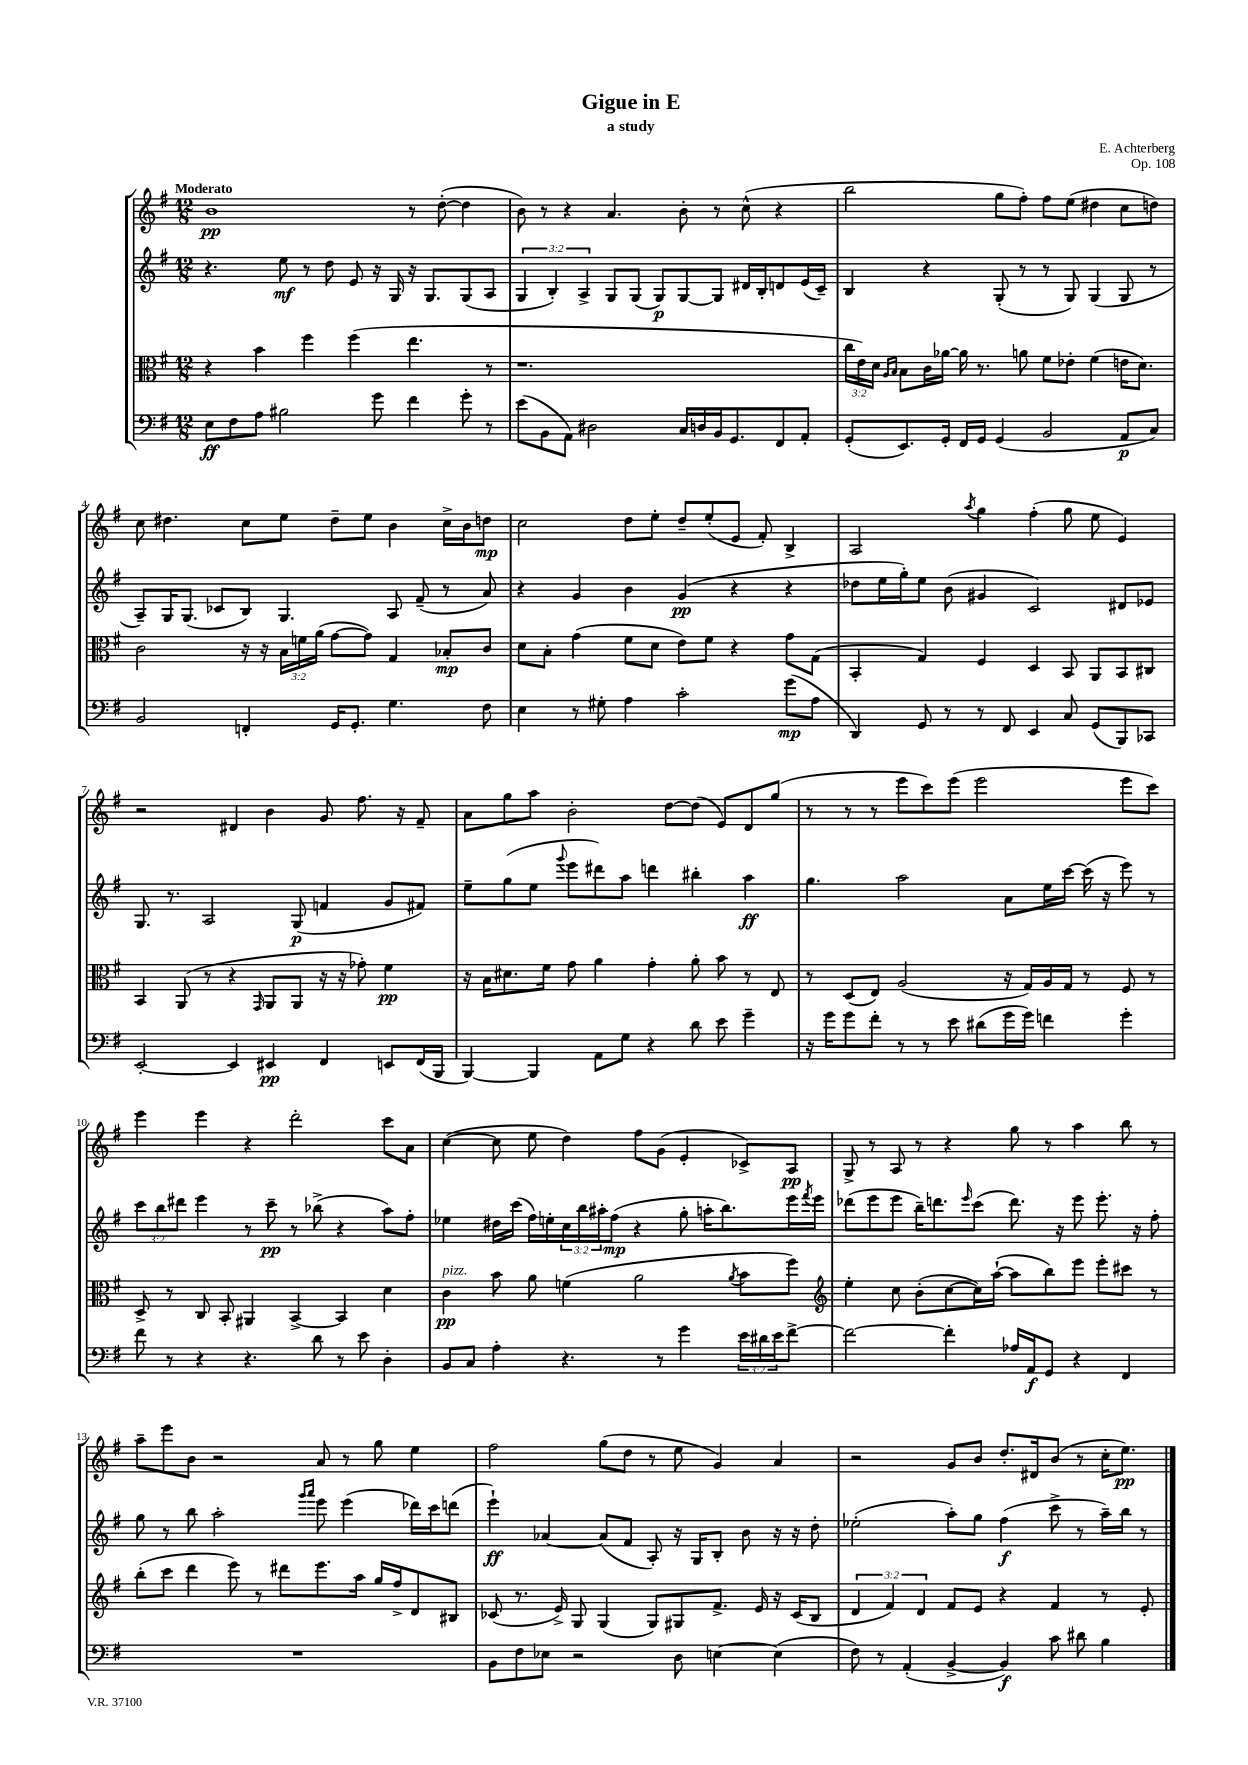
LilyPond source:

\header { title = "Gigue in E" composer = "E. Achterberg" subtitle = "a study" opus = "Op. 108" }
<<
\new StaffGroup <<
\new Staff = "s0" {
    \clef treble \key g \major \numericTimeSignature \time 12/8 \tempo "Moderato"
    b'1\pp r8 d''8~-.( d''4 |
    b'8) r8 r4 a'4. b'8-. r8 c''8-^( r4 |
    b''2 g''8 fis''8-.) fis''8 e''8( dis''4 c''8 d''8) |
    c''8 dis''4. c''8 e''8 dis''8-- e''8 b'4 c''16-> b'16 d''8\mp |
    c''2 d''8 e''8-. d''8-- e''8-.( e'8 fis'8-.) b4-> |
    a2 \acciaccatura { a''8 } g''4 fis''4-.( g''8 e''8 e'4) |
    r2 dis'4 b'4 g'8 fis''8. r16 fis'8-- |
    a'8 g''8 a''8 b'2-. d''8~ d''8( e'8) d'8 g''8( |
    r8 r8 r8 e'''8 c'''8) e'''8( e'''2 e'''8 c'''8) |
    e'''4 e'''4 r4 d'''2-. c'''8 a'8 |
    c''4~( c''8 e''8 d''4) fis''8 g'8( e'4-. ces'8->) a8\pp |
    g8-> r8 a8 r8 r4 g''8 r8 a''4 b''8 r8 |
    a''8-- e'''8 b'8 r2 a'8 r8 g''8 e''4 |
    fis''2 g''8( d''8 r8 e''8 g'4) a'4 |
    r2 g'8 b'8 d''8.-. dis'16 b'8( r8 c''16-. e''8.\pp) \bar "|." |
}
\new Staff = "s1" {
    \clef treble \key g \major \numericTimeSignature \time 12/8 \override Staff.TupletNumber.text = #tuplet-number::calc-fraction-text
    r4. e''8\mf r8 d''8 e'8 r16 g16 r16 g8. g8( a8 |
    \tuplet 3/2 { g4 b4-.) a4-> } g8 g8( g8\p) g8~ g8 dis'16 b16-. d'8 e'16( c'16--) |
    b4 r4 g8-.( r8 r8 g8) g4( g8 r8 |
    a8--) g16 g8.( ces'8 b8) g4. a8 fis'8--( r8 a'8) |
    r4 g'4 b'4 g'4\pp( r4 r4 |
    des''8 e''16 g''16-.) e''8 b'8( gis'4 c'2) dis'8 ees'8 |
    g8. r8. a2 g8\p( f'4 g'8 fis'8) |
    e''8-- g''8( e''8 \appoggiatura { g'''8 } e'''8 dis'''8) a''8 d'''4 bis''4-. a''4\ff |
    g''4. a''2 a'8 e''16 c'''16~ c'''16( r16 e'''8) r8 |
    \tuplet 3/2 { c'''8 b''8 dis'''8 } e'''4 r8 c'''8--\pp r8 bes''8->( r4 a''8) fis''8-. |
    ees''4 dis''16 c'''16( fis''16) e''16-. \tuplet 3/2 { c''16 b''16 ais''16-. } fis''8\mp( r4 g''8-. a''16-. b''8.) e'''16 \acciaccatura { fis'''8 } e'''16 |
    des'''8( e'''8 e'''8 b''16--) d'''8. \grace { e'''16 } c'''8( d'''8.) r16 e'''8 e'''8.-. r16 fis''8-. |
    g''8 r8 b''8 a''2-. \grace { g'''16 a'''16 } e'''8 e'''4( des'''16) c'''16 d'''8( |
    e'''4-!\ff) aes'4~ aes'8( fis'8 a8-.) r16 g16 b8-. b'8 r16 r16 d''8-. |
    ees''2-.( a''8-.) g''8 fis''4\f( c'''8-> r8 a''16--) b''16 r8 \bar "|." |
}
\new Staff = "s2" {
    \clef alto \key g \major \numericTimeSignature \time 12/8 \override Staff.TupletNumber.text = #tuplet-number::calc-fraction-text
    r4 b'4 fis''4 fis''4( e''4. r8 |
    r1. |
    \tuplet 3/2 { c''16 e'16) d'16 } \grace { a16 b16 } b8 c'16 aes'16~ aes'16 r8. a'8 fis'8 ees'8-. fis'4( e'16 d'8.) |
    c'2 r16 r16 \tuplet 3/2 { b16 f'16 a'16( } g'8~ g'8) g4 bes8-.\mp c'8 |
    d'8 b8-. g'4( fis'8 d'8 e'8) fis'8 r4 g'8 g8( |
    b,4-. g4) fis4 d4 b,8 a,8 b,8 cis8 |
    b,4 a,8( r8 r4 \grace { g,16 } a,8 a,8 r16 r16 ges'8-.) fis'4\pp |
    r16 b16 dis'8. fis'16 g'8 a'4 g'4-. a'8-. b'8 r8 e8 |
    r8 d8( e8) a2( r16 g16) a16 g16 r8 fis8 r8 |
    d8-> r8 c8 b,8-. ais,4 b,4~-> b,4 d'4 |
    c'4\pp^\markup { \italic "pizz." } b'8 a'8 f'4( a'2 \acciaccatura { a'8 } b'8 fis''8) |
    \clef treble e''4-. c''8 b'8-.( c''8~ c''16) a''16~-!( a''8 b''8) e'''8 e'''8-. cis'''8 r8 |
    b''8-.( c'''8 d'''4 e'''8) r8 dis'''8 e'''8. a''16 g''16 fis''16-> d'8 bis8 |
    ces'8( r8. e'16->) g8 g4( g8) gis8 fis'8.-> e'16 r16 ces'16( b8 |
    \tuplet 3/2 { d'4 fis'4) d'4 } fis'8 e'8 r4 fis'4 r8 e'8-. \bar "|." |
}
\new Staff = "s3" {
    \clef bass \key g \major \numericTimeSignature \time 12/8 \override Staff.TupletNumber.text = #tuplet-number::calc-fraction-text
    e8\ff fis8 a8 bis2 g'8 fis'4 g'8-. r8 |
    e'8( b,8 a,8) dis2 c16 d16 b,16 g,8. fis,8 a,8-. |
    g,8-.( e,8.) g,16-. fis,16 g,16 g,4( b,2 a,8\p c8) |
    b,2 f,4-. g,16 g,8.-. g4. fis8 |
    e4 r8 gis8-. a4 c'2-. g'8\mp( a8 |
    d,4) g,8 r8 r8 fis,8 e,4 c8 g,8( b,,8) ces,8 |
    e,2~-. e,4 eis,4\pp fis,4 e,8 fis,16( b,,16 |
    b,,4~) b,,4 a,8 g8 r4 d'8 e'8 g'4-- |
    r16 g'16 g'8 fis'8-. r8 r8 e'8 dis'8( g'16 g'16) f'4 g'4-. |
    fis'8 r8 r4 r4. d'8 r8 e'8 d4-. |
    b,8 c8 a4-. r4. r8 g'4 \tuplet 3/2 { e'16 dis'16 e'16 } fis'8~-> |
    fis'2~ fis'4-. aes16 a,16\f g,8 r4 fis,4 |
    R1. |
    b,8 fis8 ees8 r2 d8 e4~ e4( |
    fis8) r8 a,4-.( b,4~-> b,4\f) c'8 dis'8 b4 \bar "|." |
}
>>
>>
